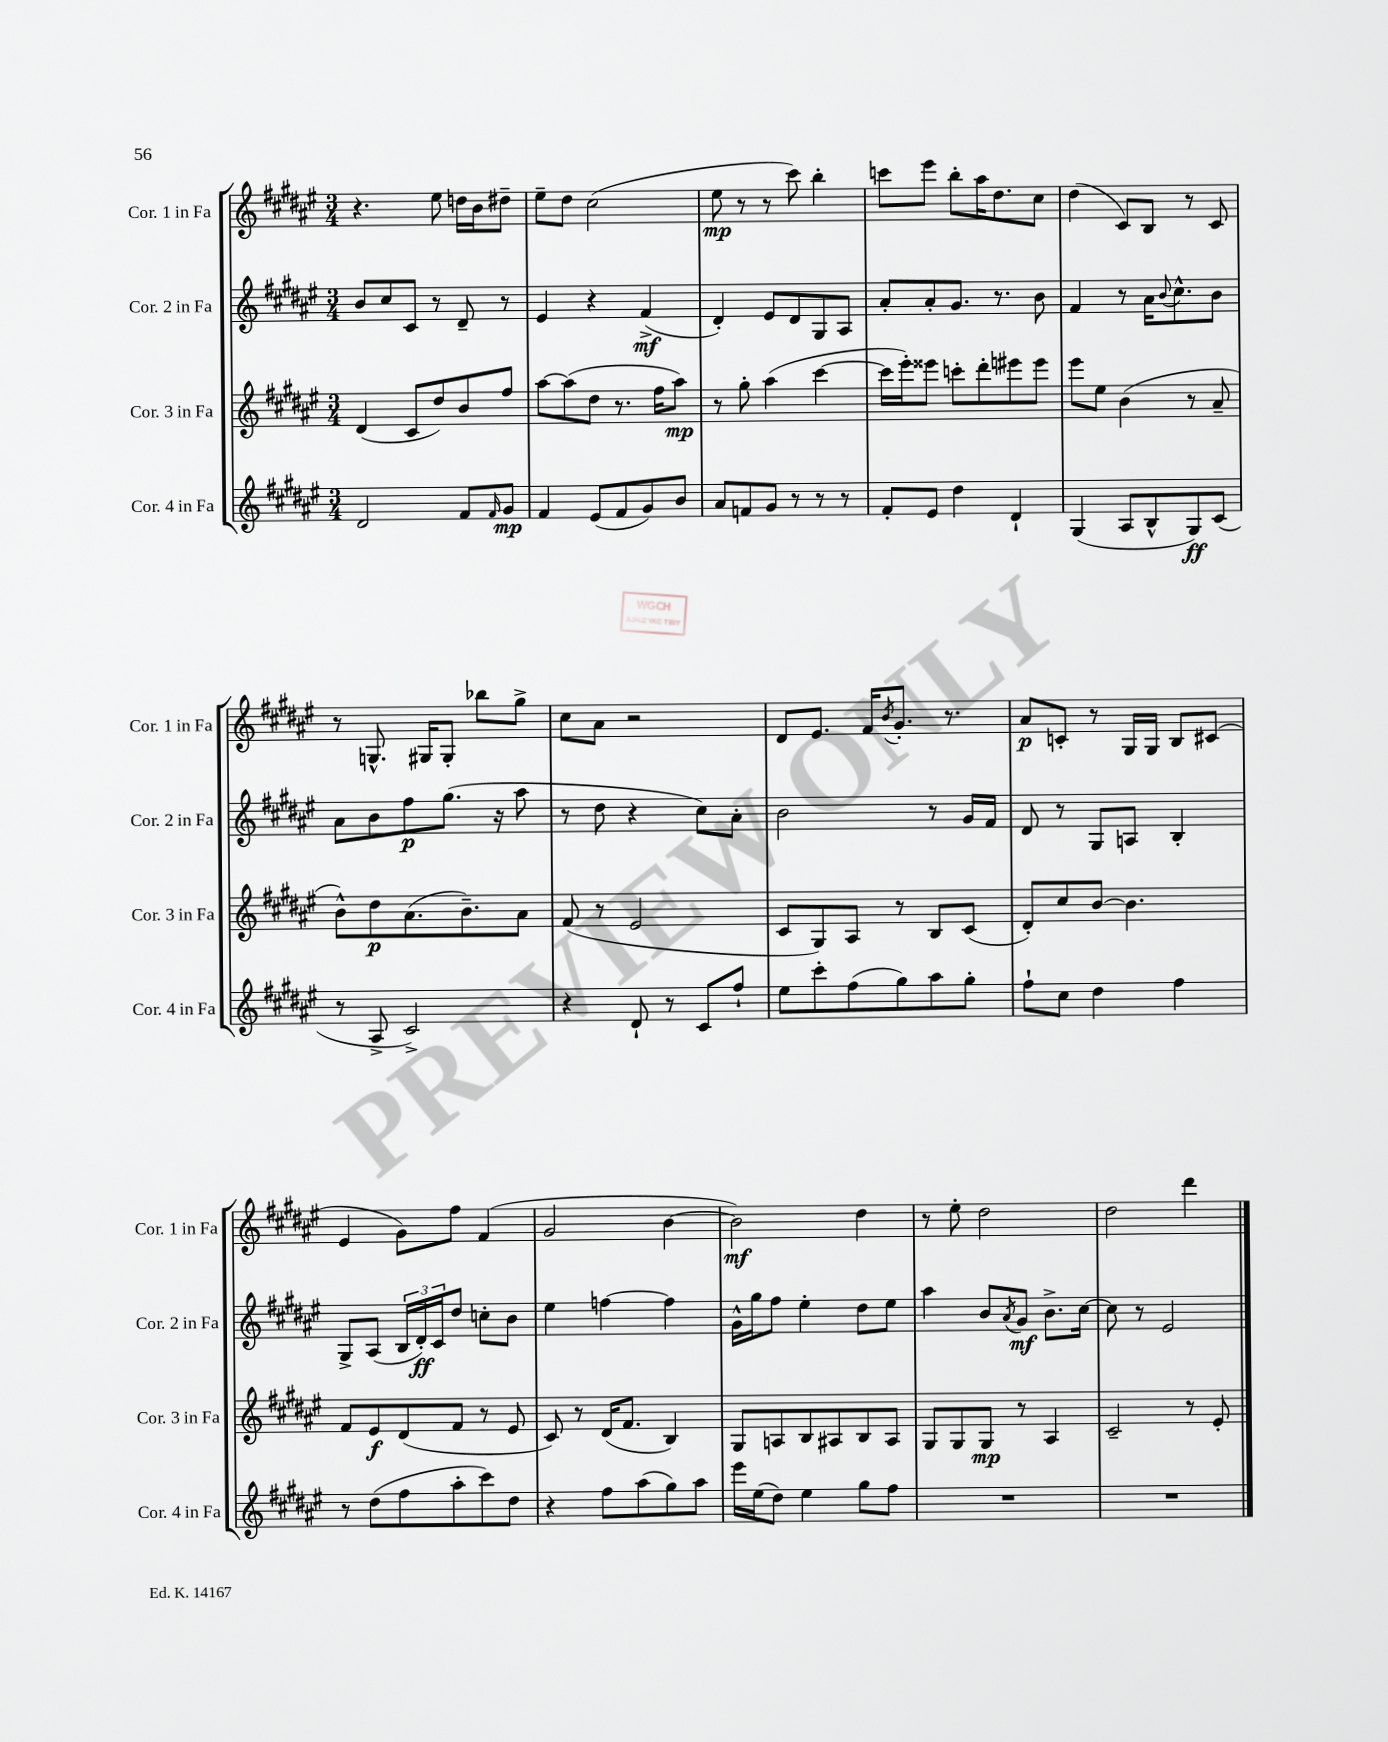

**kern	**kern	**kern	**kern
*staff4	*staff3	*staff2	*staff1
*clefG2	*clefG2	*clefG2	*clefG2
*k[f#c#g#d#a#e#]	*k[f#c#g#d#a#e#]	*k[f#c#g#d#a#e#]	*k[f#c#g#d#a#e#]
*M3/4	*M3/4	*M3/4	*M3/4
2d#	(4d#	8b	4.r
.	.	8cc#	.
.	8c#	8c#	.
.	8dd#)	8r	8ee#
8f#	8b	8d#~	16dd
.	.	.	16b
16qqf#	.	.	.
8g#	8ff#	8r	8dd#~
=	=	=	=
4f#	[8aa#	4e#	8ee#~
.	(8aa#]	.	8dd#
(8e#	8dd#	4r	(2cc#
8f#	8.r	.	.
8g#)	.	(4f#^	.
.	16ff#	.	.
8b	8aa#)	.	.
=	=	=	=
8a#	8r	4d#')	8ee#
8f	8gg#'	.	8r
8g#	(4aa#	8e#	8r
8r	.	8d#	8ccc#)
8r	[4ccc#	8G#	4bb'
8r	.	8A#	.
=	=	=	=
8f#'	16ccc#]	8a#'	8ccc
.	16eee#')	.	.
8e#	8eee##	8a#'	8eee#
4dd#	8ccc'	8.g#	8bb'
.	8ddd#'	.	16aa#
.	.	8.r	8.dd#
4d#`	8eee#	.	.
.	8eee#	8b	8cc#
=	=	=	=
(4G#	8eee#	4f#	(4dd#
.	8ee#	.	.
8A#	(4b	8r	8c#)
8B^^	.	16a#	8B
.	.	8qqb	.
.	.	8.cc#^^	.
8G#)	8r	.	8r
(8c#	8a#~	8b	8c#
=	=	=	=
8r	8b^^)	8a#	8r
8A#^	8dd#	8b	8.G^^
2c#^)	(8.a#	8ff#	.
.	.	.	16G#
.	.	(8.gg#	8G#'
.	8.b~)	.	.
.	.	.	8bb-
.	.	16r	.
.	8a#	8aa#	8gg#^
=	=	=	=
4r	(8f#	8r	8cc#
.	8r	8dd#	8a#
8d#`	2e#	4r	2r
8r	.	.	.
8c#	.	8cc#)	.
8ff#`	.	8a#'	.
=	=	=	=
8ee#	8c#	2b	8d#
8ccc#'	8G#)	.	8.e#
(8ff#	8A#	.	.
.	.	.	16f#
.	.	.	8qb
8gg#)	8r	.	8.g#'
8aa#	8B	8r	.
.	.	.	8.r
8gg#'	(8c#	16g#	.
.	.	16f#	.
=	=	=	=
8ff#`	8d#')	8d#	8a#
8cc#	8cc#	8r	8c'
4dd#	[8b	8G#	8r
.	4.b]	8A	16G#
.	.	.	16G#
4ff#	.	4B'	8B
.	.	.	(8c#
=	=	=	=
8r	8f#	8G#^	4e#
(8dd#	8e#	(8A#	.
8ff#	(8d#	24B	8g#)
.	.	24d#')	.
.	.	24c#	.
8aa#'	8f#	8dd#	8ff#
8ccc#)	8r	8cc'	(4f#
8dd#	8e#	8b	.
=	=	=	=
4r	8c#)	4ee#	2g#
.	8r	.	.
8ff#	(16d#	[4ff	.
.	8.f#	.	.
(8aa#	.	.	.
8gg#)	4B)	4ff]	[4b
8aa#	.	.	.
=	=	=	=
16eee#	8G#	16g#^^	2b])
(16ee#	.	16gg#	.
8dd#)	8A	8ff#	.
4ee#	8B	4ee#'	.
.	8A#	.	.
8gg#	8B	8dd#	4dd#
8ff#	8A#	8ee#	.
=	=	=	=
2.r	8G#	4aa#	8r
.	8G#	.	8ee#'
.	8G#	8b	2dd#
.	.	8qa#	.
.	8r	8g#	.
.	4A#	8.b^	.
.	.	[16cc#	.
=	=	=	=
2.r	2c#~	8cc#]	2dd#
.	.	8r	.
.	.	2e#	.
.	8r	.	4ddd#
.	8e#'	.	.
==	==	==	==
*-	*-	*-	*-
